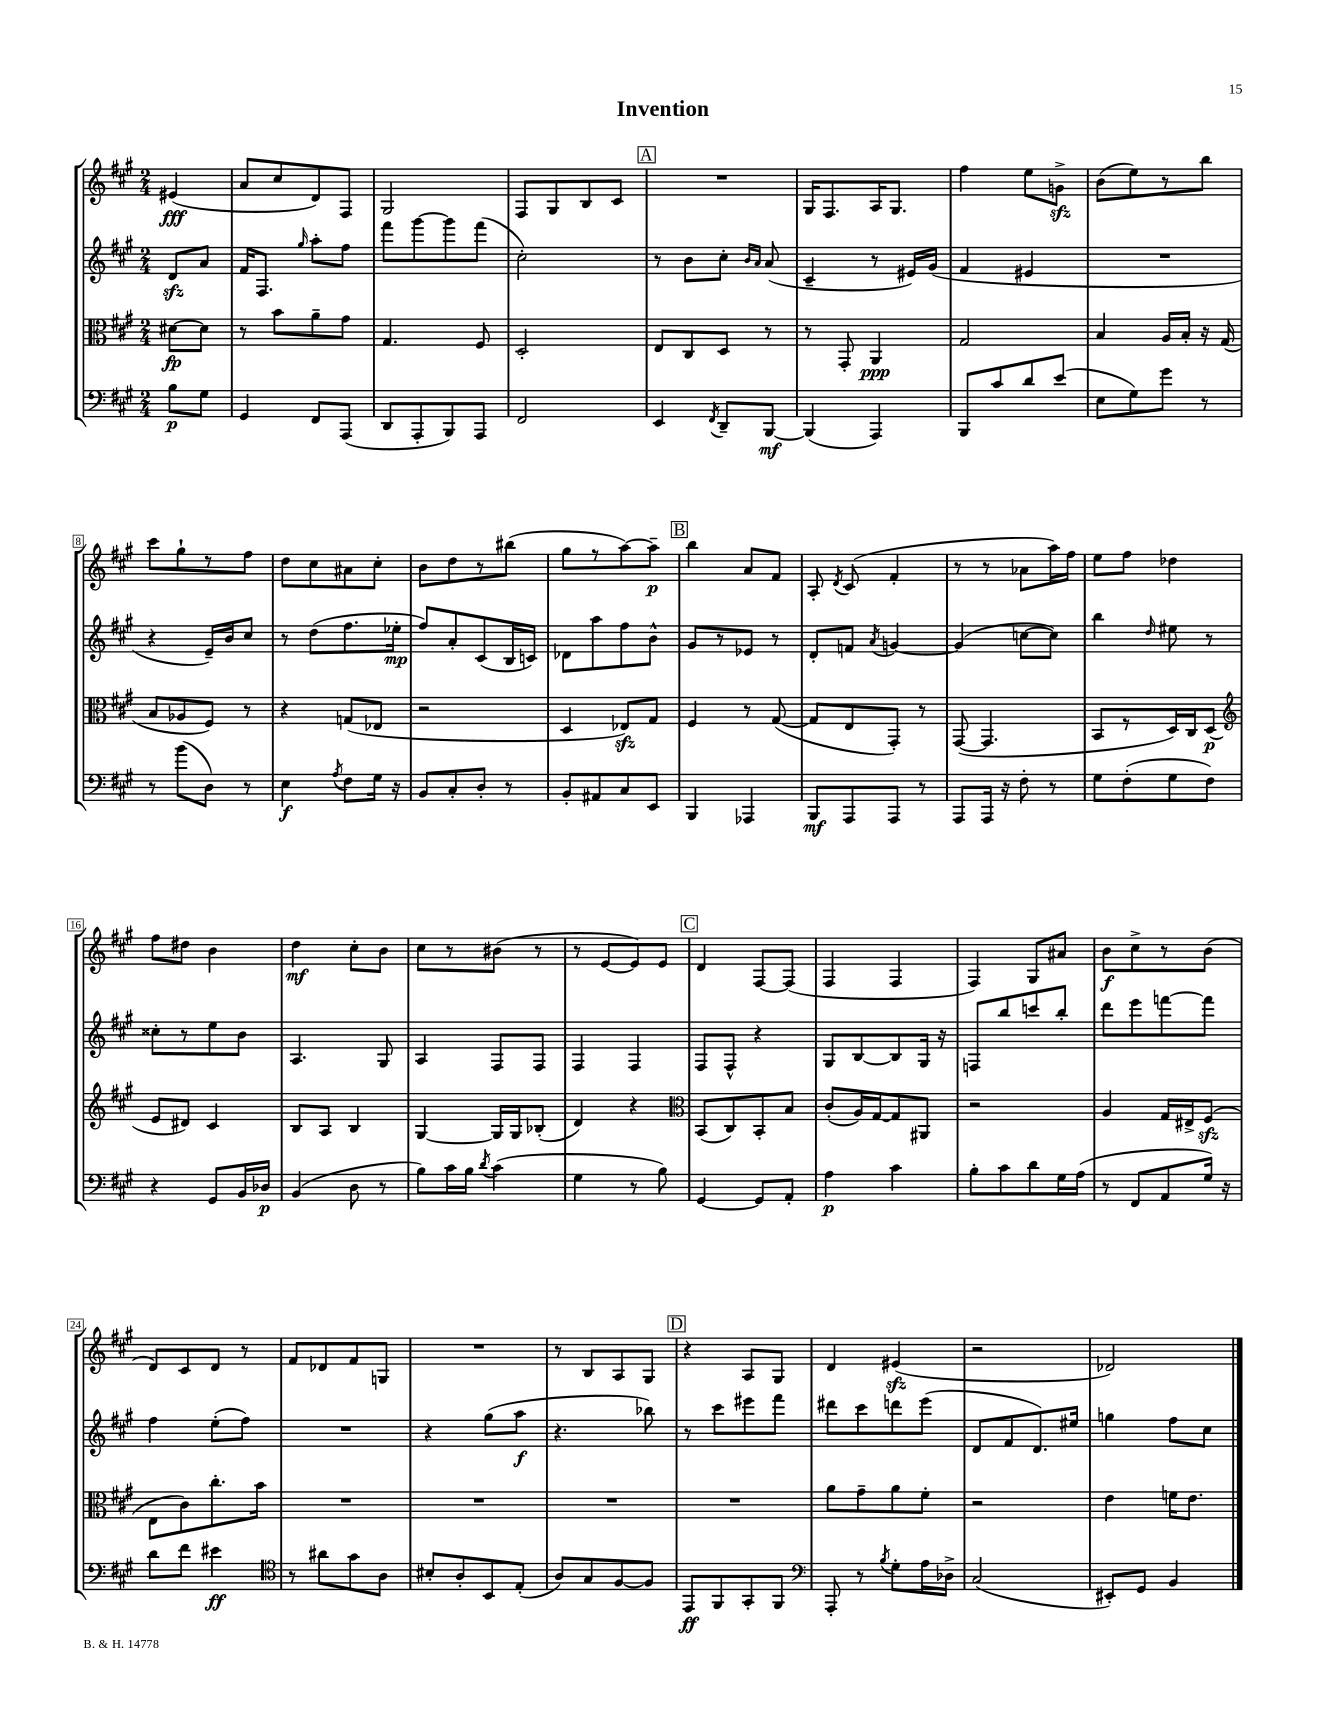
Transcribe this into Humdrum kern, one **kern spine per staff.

**kern	**kern	**kern	**kern
*staff4	*staff3	*staff2	*staff1
*clefF4	*clefC3	*clefG2	*clefG2
*k[f#c#g#]	*k[f#c#g#]	*k[f#c#g#]	*k[f#c#g#]
*M2/4	*M2/4	*M2/4	*M2/4
8B	[8d#	8d	(4e#
8G#	8d#]	8a	.
=	=	=	=
4GG#	8r	16f#	8a
.	.	8.F#	.
.	8b	.	8cc#
.	.	16qqgg#	.
8FF#	8a~	8aa'	8d)
(8AAA	8g#	8ff#	8F#
=	=	=	=
8DD	4.G#	8fff#	2G#
8AAA'	.	[8ggg#	.
8BBB)	.	8ggg#]	.
8AAA	8F#	(8fff#	.
=	=	=	=
2FF#	2D'	2cc#')	8F#
.	.	.	8G#
.	.	.	8B
.	.	.	8c#
=	=	=	=
4EE	8E	8r	2r
.	8C#	8b	.
8qFF#	.	.	.
8DD~	8D	8cc#'	.
.	.	16qqb	.
.	.	16qqa	.
[8BBB	8r	(8a	.
=	=	=	=
(4BBB]	8r	4c#~	16G#
.	.	.	8.F#
.	8GG#'	.	.
4AAA)	4AA	8r	16A
.	.	.	8.G#
.	.	16e#)	.
.	.	(16g#	.
=	=	=	=
8BBB	2G#	4f#	4ff#
8c#	.	.	.
8d	.	4e#	8ee
(8e	.	.	8g^
=	=	=	=
8E	4B	2r	(8b
8G#)	.	.	8ee)
8g#	16A	.	8r
.	16B'	.	.
8r	16r	.	8bb
.	(16G#	.	.
=	=	=	=
8r	8B	4r	8ccc#
(8b	8A-	.	8gg#`
8D)	8F#)	16e~)	8r
.	.	16b	.
8r	8r	8cc#	8ff#
=	=	=	=
4E	4r	8r	8dd
.	.	(8dd	8cc#
8qA	.	.	.
8F#	(8G	8.ff#	8a#
16G#	8E-	.	8cc#'
16r	.	16ee-'	.
=	=	=	=
8BB	2r	8ff#)	8b
8C#'	.	8a'	8dd
8D'	.	(8c#	8r
8r	.	16B	(8bb#
.	.	16c)	.
=	=	=	=
8BB'	4D	8d-	8gg#
8AA#	.	8aa	8r
8C#	8E-)	8ff#	[8aa)
8EE	8G#	8b^^	8aa~]
=	=	=	=
4BBB	4F#	8g#	4bb
.	.	8r	.
4AAA-	8r	8e-	8a
.	([8G#	8r	8f#
=	=	=	=
8BBB	8G#]	8d'	8A'
.	.	.	8qd
8AAA	8E	8f	(8c#
.	.	8qa	.
8AAA	8GG#')	[4g	4f#'
8r	8r	.	.
=	=	=	=
8AAA	([8GG#	(4g]	8r
16AAA	4.GG#]	.	8r
16r	.	.	.
8F#'	.	[8cc	8a-
8r	.	8cc])	16aa)
.	.	.	16ff#
=	=	=	=
8G#	8BB	4bb	8ee
(8F#'	8r	.	8ff#
.	.	16qqdd	.
8G#	16D)	8ee#	4dd-
.	16C#	.	.
8F#)	(8D	8r	.
=	=	=	=
*	*clefG2	*	*
4r	8e	8cc##'	8ff#
.	8d#)	8r	8dd#
8GG#	4c#	8ee	4b
16BB	.	8b	.
16D-	.	.	.
=	=	=	=
(4BB	8B	4.A	4dd
.	8A	.	.
8D	4B	.	8cc#'
8r	.	8G#	8b
=	=	=	=
8B)	[4G#	4A	8cc#
16c#	.	.	8r
16B	.	.	.
8qd	.	.	.
(4c#	16G#]	8F#	(8b#
.	16G#	.	.
.	(8B-'	8F#	8r
=	=	=	=
4G#	4d)	4F#	8r
.	.	.	[8e
8r	4r	4F#	8e])
8B)	.	.	8e
=	=	=	=
*	*clefC3	*	*
[4GG#	(8BB	8F#	4d
.	8C#)	8F#^^	.
8GG#]	8BB'	4r	[8F#
8AA'	8B	.	(8F#]
=	=	=	=
4A	(8c#'	8G#	4F#
.	16A)	[8B	.
.	[16G#	.	.
4c#	8G#]	8B]	4F#
.	8AA#	16G#	.
.	.	16r	.
=	=	=	=
8B'	2r	8F	4F#)
8c#	.	8bb	.
8d	.	8ccc	8G#
16G#	.	8bb'	8a#
(16A	.	.	.
=	=	=	=
8r	4A	8ddd	8b
8FF#	.	8eee	8cc#^
8AA	16G#	[8fff	8r
.	16E#^	.	.
16G#)	(8F#	8fff]	(8b
16r	.	.	.
=	=	=	=
8d	8E	4ff#	8d)
8f#	8c#)	.	8c#
4e#	8.cc#'	(8ee'	8d
.	.	8ff#)	8r
.	16b	.	.
=	=	=	=
*clefC4	*	*	*
8r	2r	2r	8f#
8a#	.	.	8d-
8g#	.	.	8f#
8A	.	.	8G
=	=	=	=
8B#'	2r	4r	2r
8A'	.	.	.
8BB	.	(8gg#	.
(8E'	.	8aa	.
=	=	=	=
8A)	2r	4.r	8r
8G#	.	.	8B
[8F#	.	.	8A
8F#]	.	8bb-)	8G#
=	=	=	=
8EE	2r	8r	4r
8FF#	.	8ccc#	.
8GG#'	.	8eee#	8A
8FF#	.	8fff#	8G#
=	=	=	=
*clefF4	*	*	*
8AAA'	8a	8ddd#	4d
8r	8g#~	8ccc#	.
8qB	.	.	.
8G#'	8a	8ddd	(4e#
16A	8f#'	(8eee	.
16D-^	.	.	.
=	=	=	=
(2C#	2r	8d	2r
.	.	8f#	.
.	.	8.d)	.
.	.	16ee#	.
=	=	=	=
8EE#')	4e	4gg	2d-)
8GG#	.	.	.
4BB	16f	8ff#	.
.	8.e	.	.
.	.	8cc#	.
==	==	==	==
*-	*-	*-	*-
